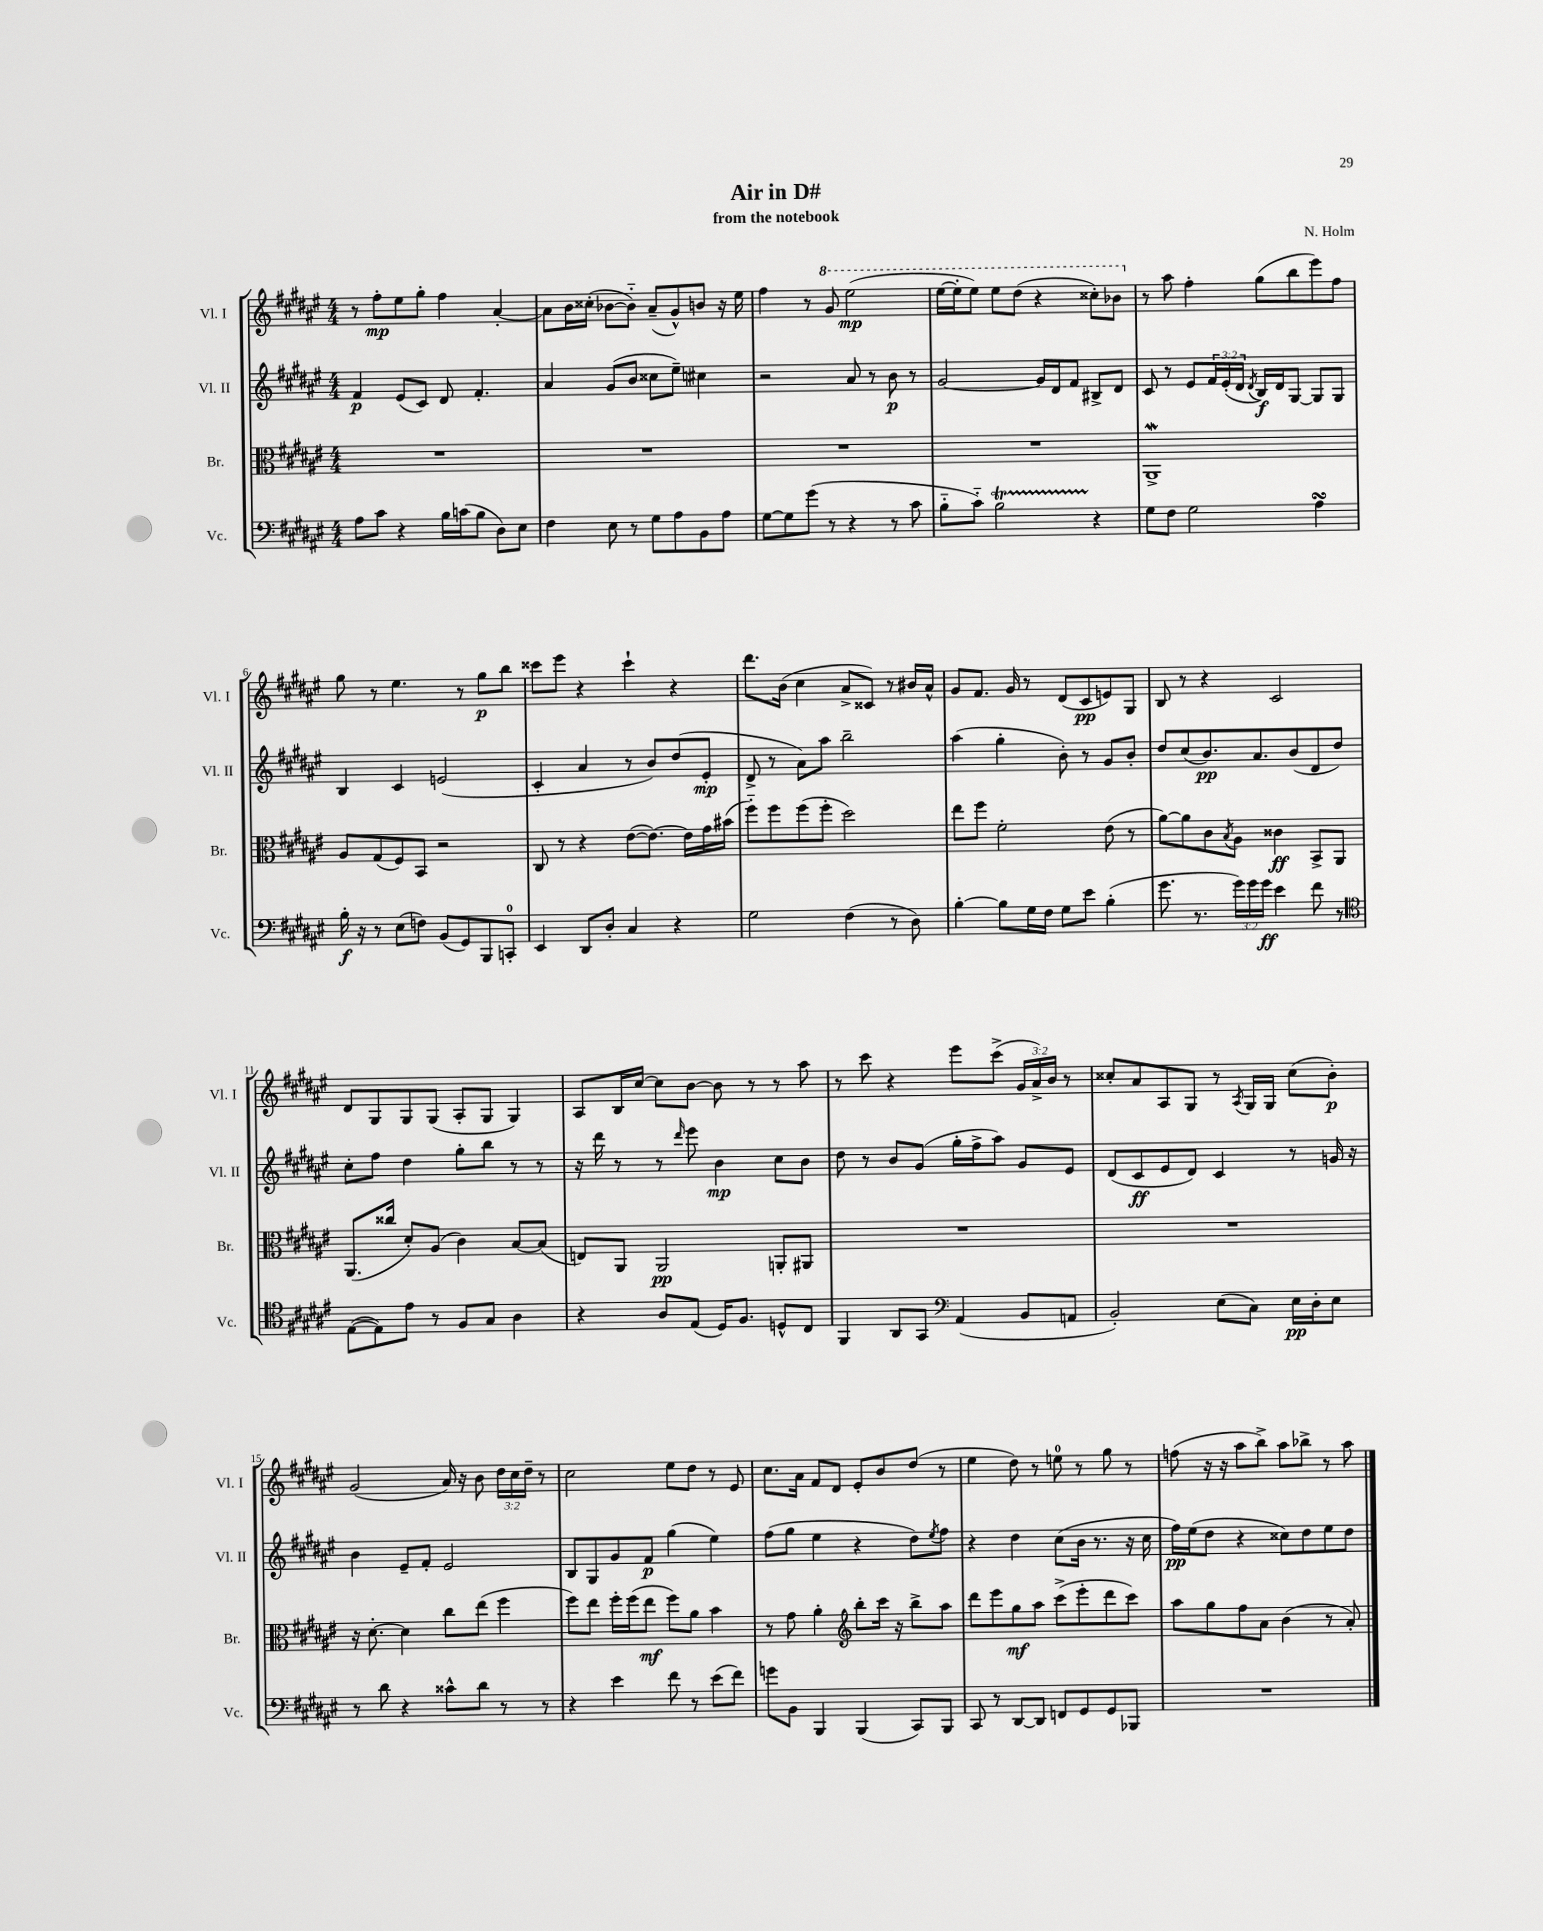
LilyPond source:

\header { title = "Air in D#" composer = "N. Holm" subtitle = "from the notebook" }
<<
\new StaffGroup <<
\new Staff = "s0" \with { instrumentName = "Vl. I" shortInstrumentName = "Vl. I" } {
    \clef treble \key fis \major \numericTimeSignature \time 4/4 \override Staff.TupletNumber.text = #tuplet-number::calc-fraction-text
    r8 fis''8-.\mp eis''8 gis''8-. fis''4 ais'4~-. |
    ais'8 b'16 cisis''16-.( bes'8~ bes'8-_) ais'8--( gis'8-^) b'8 r16 eis''16 |
    fis''4 r8 \ottava #1 gis''8 eis'''2\mp( |
    eis'''16~ eis'''16-. eis'''8) eis'''8 dis'''8( r4 cisis'''8-.) bes''8 \ottava #0 |
    r8 ais''8 fis''4-. gis''8( b''8 eis'''8) fis''8 |
    gis''8 r8 eis''4. r8 gis''8\p b''8 |
    cisis'''8 eis'''8 r4 cisis'''4-! r4 |
    dis'''8. b'16( cis''4 ais'8-> cisis'8) r8 bis'16 ais'16-^ |
    gis'8 fis'8. gis'16 r8 dis'8( cis'8\pp e'8) gis8 |
    b8 r8 r4 cis'2 |
    dis'8 gis8 gis8 gis8( ais8-. gis8 gis4) |
    ais8 b16 cis''16~ cis''8 b'8~ b'8 r8 r8 ais''8 |
    r8 cis'''8 r4 eis'''8 cis'''8->( \tuplet 3/2 { gis'16 ais'16->) b'16 } r8 |
    cisis''8-. ais'8 ais8 gis8 r8 \acciaccatura { ais8 } gis16 gis16 cisis''8( b'8-.\p) |
    gis'2( ais'16) r16 b'8 \tuplet 3/2 { dis''16 cis''16 dis''16-- } r8 |
    cis''2 eis''8 dis''8 r8 eis'8 |
    cis''8. ais'16 fis'8 dis'8 eis'8-. b'8 dis''8( r8 |
    eis''4 dis''8) r8 e''8-0 r8 gis''8 r8 |
    f''8( r16 r16 ais''8 b''8->) ais''8 bes''8-> r8 ais''8 \bar "|." |
}
\new Staff = "s1" \with { instrumentName = "Vl. II" shortInstrumentName = "Vl. II" } {
    \clef treble \key fis \major \numericTimeSignature \time 4/4 \override Staff.TupletNumber.text = #tuplet-number::calc-fraction-text
    fis'4\p eis'8( cis'8) dis'8 fis'4.-. |
    ais'4 gis'8( b'8 cisis''8 eis''8--) cis''4 |
    r2 ais'8 r8 b'8\p r8 |
    gis'2~ gis'16 dis'16 fis'8 bis8-> dis'8 |
    cis'8 r8 eis'8 \tuplet 3/2 { fis'16 eis'16-.( dis'16 } \acciaccatura { dis'8 } b16\f) dis'16 gis8~ gis8 gis8 |
    b4 cis'4 e'2( |
    cis'4-. ais'4 r8 b'8) dis''8( eis'8-.\mp |
    dis'8-> r8 ais'8) ais''8 b''2-- |
    ais''4( gis''4-. b'8-.) r8 gis'8 b'8-. |
    dis''8 cis''8( b'8.\pp) ais'8. b'8( dis'8 dis''8) |
    cis''8-. fis''8 dis''4 gis''8-. b''8 r8 r8 |
    r16 dis'''16 r8 r8 \grace { dis'''16 } eis'''8 b'4\mp cis''8 b'8 |
    dis''8 r8 b'8 gis'8( gis''16-. fis''16-> ais''8) gis'8 eis'8 |
    dis'8( cis'8\ff eis'8 dis'8) cis'4 r8 g'16 r16 |
    b'4 eis'8-- fis'8-. eis'2 |
    b8 gis8 gis'8 fis'8\p gis''4( eis''4) |
    fis''8( gis''8 eis''4 r4 dis''8) \acciaccatura { eis''8 } fis''8 |
    r4 dis''4 cis''8( b'16 r8. r16 cis''16 |
    fis''16\pp) eis''16( dis''8 r4 cisis''8) dis''8 eis''8 dis''8 \bar "|." |
}
\new Staff = "s2" \with { instrumentName = "Br." shortInstrumentName = "Br." } {
    \clef alto \key fis \major \numericTimeSignature \time 4/4
    R1 |
    R1 |
    R1 |
    R1 |
    ais,1->\mordent |
    ais8 gis8( fis8) b,8 r2 |
    cis8 r8 r4 eis'8~( eis'8.~) eis'16 gis'16 bis'16( |
    fis''8-_) fis''8 fis''8( fis''8-. dis''2) |
    eis''8 fis''8 fis'2-. eis'8( r8 |
    ais'8~) ais'8 cis'8 \acciaccatura { b8 } ais8 cisis'4\ff b,8-> ais,8 |
    ais,8.( cisis''16 dis'8-.) ais8( cis'4) b8~ b8( |
    e8) ais,8 ais,2\pp a,8-. ais,8 |
    R1 |
    R1 |
    r16 dis'8.~-. dis'4 cis''8 eis''8( fis''4 |
    fis''8) eis''8 fis''16-. fis''16( eis''8\mf fis''8) ais'8 b'4 |
    r8 gis'8 ais'4-. \clef treble b''8-. cis'''16 r16 b''8-> ais''8 |
    dis'''8 eis'''8 gis''8\mf ais''8 cis'''8->( eis'''8-. dis'''8 cis'''8) |
    ais''8 gis''8 fis''8 ais'8 b'4( r8 ais'8-.) \bar "|." |
}
\new Staff = "s3" \with { instrumentName = "Vc." shortInstrumentName = "Vc." } {
    \clef bass \key fis \major \numericTimeSignature \time 4/4 \override Staff.TupletNumber.text = #tuplet-number::calc-fraction-text
    ais8 cis'8 r4 b16 c'16( b8 dis8) eis8 |
    fis4 eis8 r8 gis8 ais8 b,8 ais8 |
    gis8~ gis8 gis'8( r8 r4 r8 cis'8 |
    b8-_ cis'8-_) b2\startTrillSpan r4\stopTrillSpan |
    gis8 fis8 gis2 ais4\turn |
    b16-.\f r16 r8 eis8( f8) b,8( gis,8) b,,8 c,8-0-. |
    eis,4 dis,8 dis8-. cis4 r4 |
    gis2 fis4( r8 dis8) |
    b4~-. b8 gis16 fis16 gis8 eis'8 b4-.( |
    gis'8. r8. \tuplet 3/2 { gis'16) gis'16 gis'16\ff } eis'4 fis'8 r8 |
    \clef tenor eis8~( eis8) eis'8 r8 fis8 gis8 ais4 |
    r4 ais8 eis8( dis16) fis8. d8-^ cis8 |
    fis,4 ais,8 gis,8 \clef bass ais,4( b,8 a,8 |
    b,2-.) eis8( cis8) eis16\pp dis16-. eis8 |
    r8 dis'8 r4 cisis'8-^ dis'8 r8 r8 |
    r4 eis'4 fis'8 r8 eis'8( fis'8) |
    g'8 b,8 b,,4 b,,4( cis,8) b,,8 |
    cis,8 r8 dis,8~ dis,8 f,8 gis,8 gis,8 bes,,8 |
    R1 \bar "|." |
}
>>
>>
